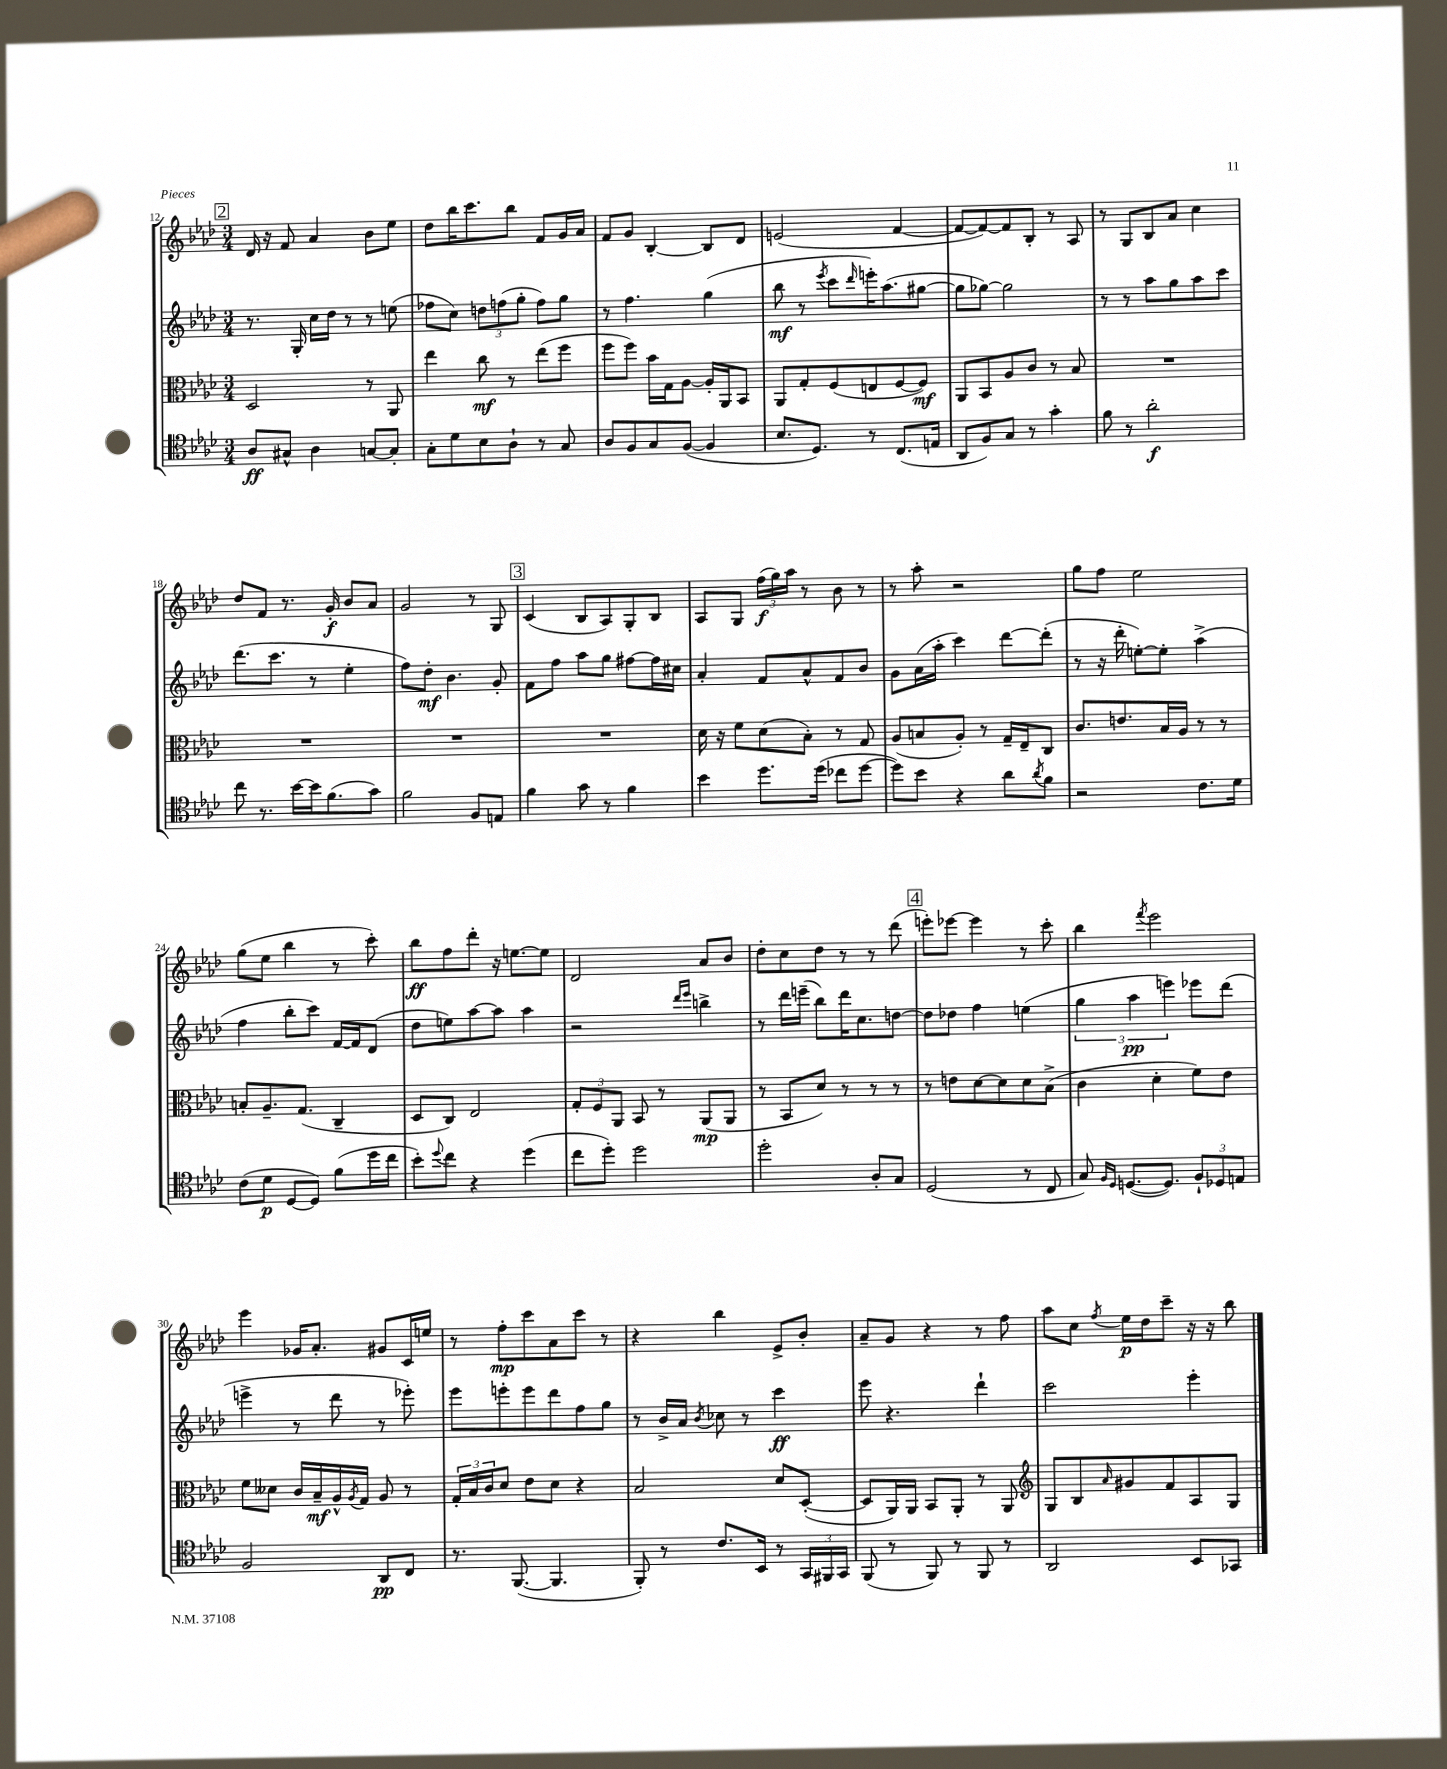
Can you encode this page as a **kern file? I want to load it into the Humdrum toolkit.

**kern	**kern	**kern	**kern
*staff4	*staff3	*staff2	*staff1
*clefC4	*clefC3	*clefG2	*clefG2
*k[b-e-a-d-]	*k[b-e-a-d-]	*k[b-e-a-d-]	*k[b-e-a-d-]
*M3/4	*M3/4	*M3/4	*M3/4
8A-	2D-	8.r	16d-
.	.	.	16r
8G#^^	.	.	8f
.	.	16G'	.
4A-	.	16cc	4a-
.	.	16dd-	.
.	.	8r	.
[8G	8r	8r	8b-
8G']	8AA-	(8ee	8ee-
=	=	=	=
8G'	4ee-	8ff-	8dd-
8d-	.	8cc)	16bb-
.	.	.	8.ccc
8B-	8cc	12dd	.
.	.	(12ff	.
8A-`	8r	.	8bb-
.	.	12gg'	.
8r	(8ee-	8ff)	8f
8G	8ff	8gg	16g
.	.	.	16a-
=	=	=	=
8A-	8ff	8r	8f
8F	8ff)	4.ff	8g
8G	16b-	.	[4B-'
.	16G	.	.
([8F	[8A-	.	.
4F]	16A-']	(4gg	8B-]
.	16AA-	.	.
.	8BB-	.	8d-
=	=	=	=
8.B-	8AA-	8bb-	(2e
.	8G'	8r	.
8.D-)	.	.	.
.	.	8qeee-	.
.	(8F	8ccc	.
.	.	16qqddd-	.
8r	8E	16eee')	.
.	.	(8.aa-	.
(8.C	[8F	.	[4f
.	8F])	[8gg#	.
16E	.	.	.
=	=	=	=
8AA-	8AA-	8gg#]	8f_
8F)	8BB-	[8gg-)	8f_)
8G	8A-	2gg-]	8f]
8r	8c	.	8B-'
4g'	8r	.	8r
.	8B-	.	8A-
=	=	=	=
8f	2.r	8r	8r
8r	.	8r	8G
2a-'	.	8aa-	8B-
.	.	8gg	8a-
.	.	8aa-	4cc
.	.	8ccc	.
=	=	=	=
8cc	2.r	(8.ddd-	8dd-
8.r	.	.	8f
.	.	8.ccc	.
.	.	.	8.r
[16b-	.	.	.
16b-]	.	8r	.
(8.f	.	.	16g'
.	.	4ee-'	8b-
8g)	.	.	8a-
=	=	=	=
2f	2.r	8ff)	2g
.	.	8dd-'	.
.	.	4.b-	.
8F	.	.	8r
8E	.	8g'	8G
=	=	=	=
4f	2.r	8f	(4c
.	.	8ff	.
8g	.	8aa-	8B-
8r	.	8gg	8A-)
4f	.	[8ff#	8G'
.	.	16ff#]	8B-
.	.	16cc#	.
=	=	=	=
4b-	16d-	4a-'	8A-
.	16r	.	.
.	8f	.	8G
8.dd-	(8d-	8f	(24ff
.	.	.	24gg)
.	.	.	24aa-
.	8B-')	8a-^^	8r
(16dd-	.	.	.
8cc-	8r	8f	8b-
[8dd-	8G	8b-	8r
=	=	=	=
8dd-])	(8A-	8g	8r
8b-	8B	(16a-	8aa-'
.	.	16aa-'	.
4r	8A-')	4ccc)	2r
.	8r	.	.
8a-	16G~	[8ddd-	.
.	16E-~	.	.
8qa-	.	.	.
8f	8C	(8ddd-']	.
=	=	=	=
2r	8.c	8r	8gg
.	.	16r	8ff
.	8.e	16ddd-'	.
.	.	[8ee')	2ee-
.	16B-	8ee']	.
.	16A-	.	.
8.c	8r	(4aa-^	.
.	8r	.	.
16d-	.	.	.
=	=	=	=
(8c	8B'	4ff	(8gg
8d-	8.A-~	.	8ee-
[8D-	.	8bb-'	4bb-
.	(8.G	.	.
8D-])	.	8ccc)	.
(8f	4C~	[16f	8r
.	.	16f]	.
16dd-	.	(8d-	8ccc')
16cc	.	.	.
=	=	=	=
8b-')	8D-	8dd-	8bb-
8qqdd-	.	.	.
8cc	8C)	8ee)	8ff
4r	2E-	[8aa-	8ddd-'
.	.	8aa-]	16r
.	.	.	[8.ee
(4dd-	.	4aa-	.
.	.	.	8ee]
=	=	=	=
8cc	12G'	2r	2d-
.	12F	.	.
8dd-')	.	.	.
.	12AA-	.	.
2dd-	8BB-	.	.
.	8r	.	.
.	.	16qqddd-	.
.	.	16qqeee-	.
.	(8AA-	4bb^	8a-
.	8AA-	.	8b-
=	=	=	=
2dd-'	8r	8r	8dd-'
.	8BB-	16ddd-	8cc
.	.	(16eee~	.
.	8d-)	8bb-)	8dd-
.	8r	16ddd-	8r
.	.	8.cc	.
8A-'	8r	.	8r
8G	8r	[8dd	(8ddd-
=	=	=	=
(2D-	8r	8dd]	8eee')
.	8e	8dd-	[8eee-
.	[8d-	4ff	4eee-]
.	8d-]	.	.
8r	8d-	(4ee	8r
8C	(8B-^	.	8ccc'
=	=	=	=
8G)	4c	6gg	4bb-
16qqF	.	.	.
16qqD-	.	.	.
([8.D	.	.	.
.	.	6aa-	.
.	.	.	8qfff
.	4d-'	.	2eee-
8.D])	.	.	.
.	.	6eee)	.
12F`	8f)	8eee-	.
12D-	.	.	.
.	8e-	(8ddd-	.
12E	.	.	.
=	=	=	=
2F	8f	4eee^	4eee-
.	8d--	.	.
.	16c	8r	16g-
.	16B-~	.	8.a-'
.	16A-^^	8ddd-	.
.	8qA-	.	.
.	16G	.	.
8AA-	8A-	8r	8g#
8C	8r	8eee-')	16c
.	.	.	16ee
=	=	=	=
8.r	24G'	8eee-	8r
.	24B-	.	.
.	24c	.	.
.	8d-	8eee'	8ff'
([8.FF	.	.	.
.	8e-	8eee	8ccc
4.FF]	8d-	8ddd-	8a-
.	4r	8ff	8ccc
.	.	8gg	8r
=	=	=	=
8FF')	2B-	8r	4r
8r	.	16b-^	.
.	.	16a-	.
.	.	8qb-	.
8.c	.	8cc-	4bb-
.	.	8r	.
16BB-	.	.	.
8r	8d-	4ccc	8e-^
24GG	([8D-'	.	8b-'
24FF#	.	.	.
24GG	.	.	.
=	=	=	=
(8FF	8D-]	8eee-	8a-~
8r	16AA-)	4.r	8g
.	16AA-	.	.
8FF)	8BB-	.	4r
8r	8AA-'	.	.
8FF	8r	4ddd-`	8r
8r	8AA-	.	8ff
=	=	=	=
*	*clefG2	*	*
2AA-	8G	2ccc	8aa-
.	8B-	.	8cc
.	16qqa-	.	8qff
.	8g#	.	16ee-
.	.	.	16dd-
.	8f	.	8ccc~
8BB-	8A-	4eee-'	16r
.	.	.	16r
8GG-	8G	.	8bb-
==	==	==	==
*-	*-	*-	*-
